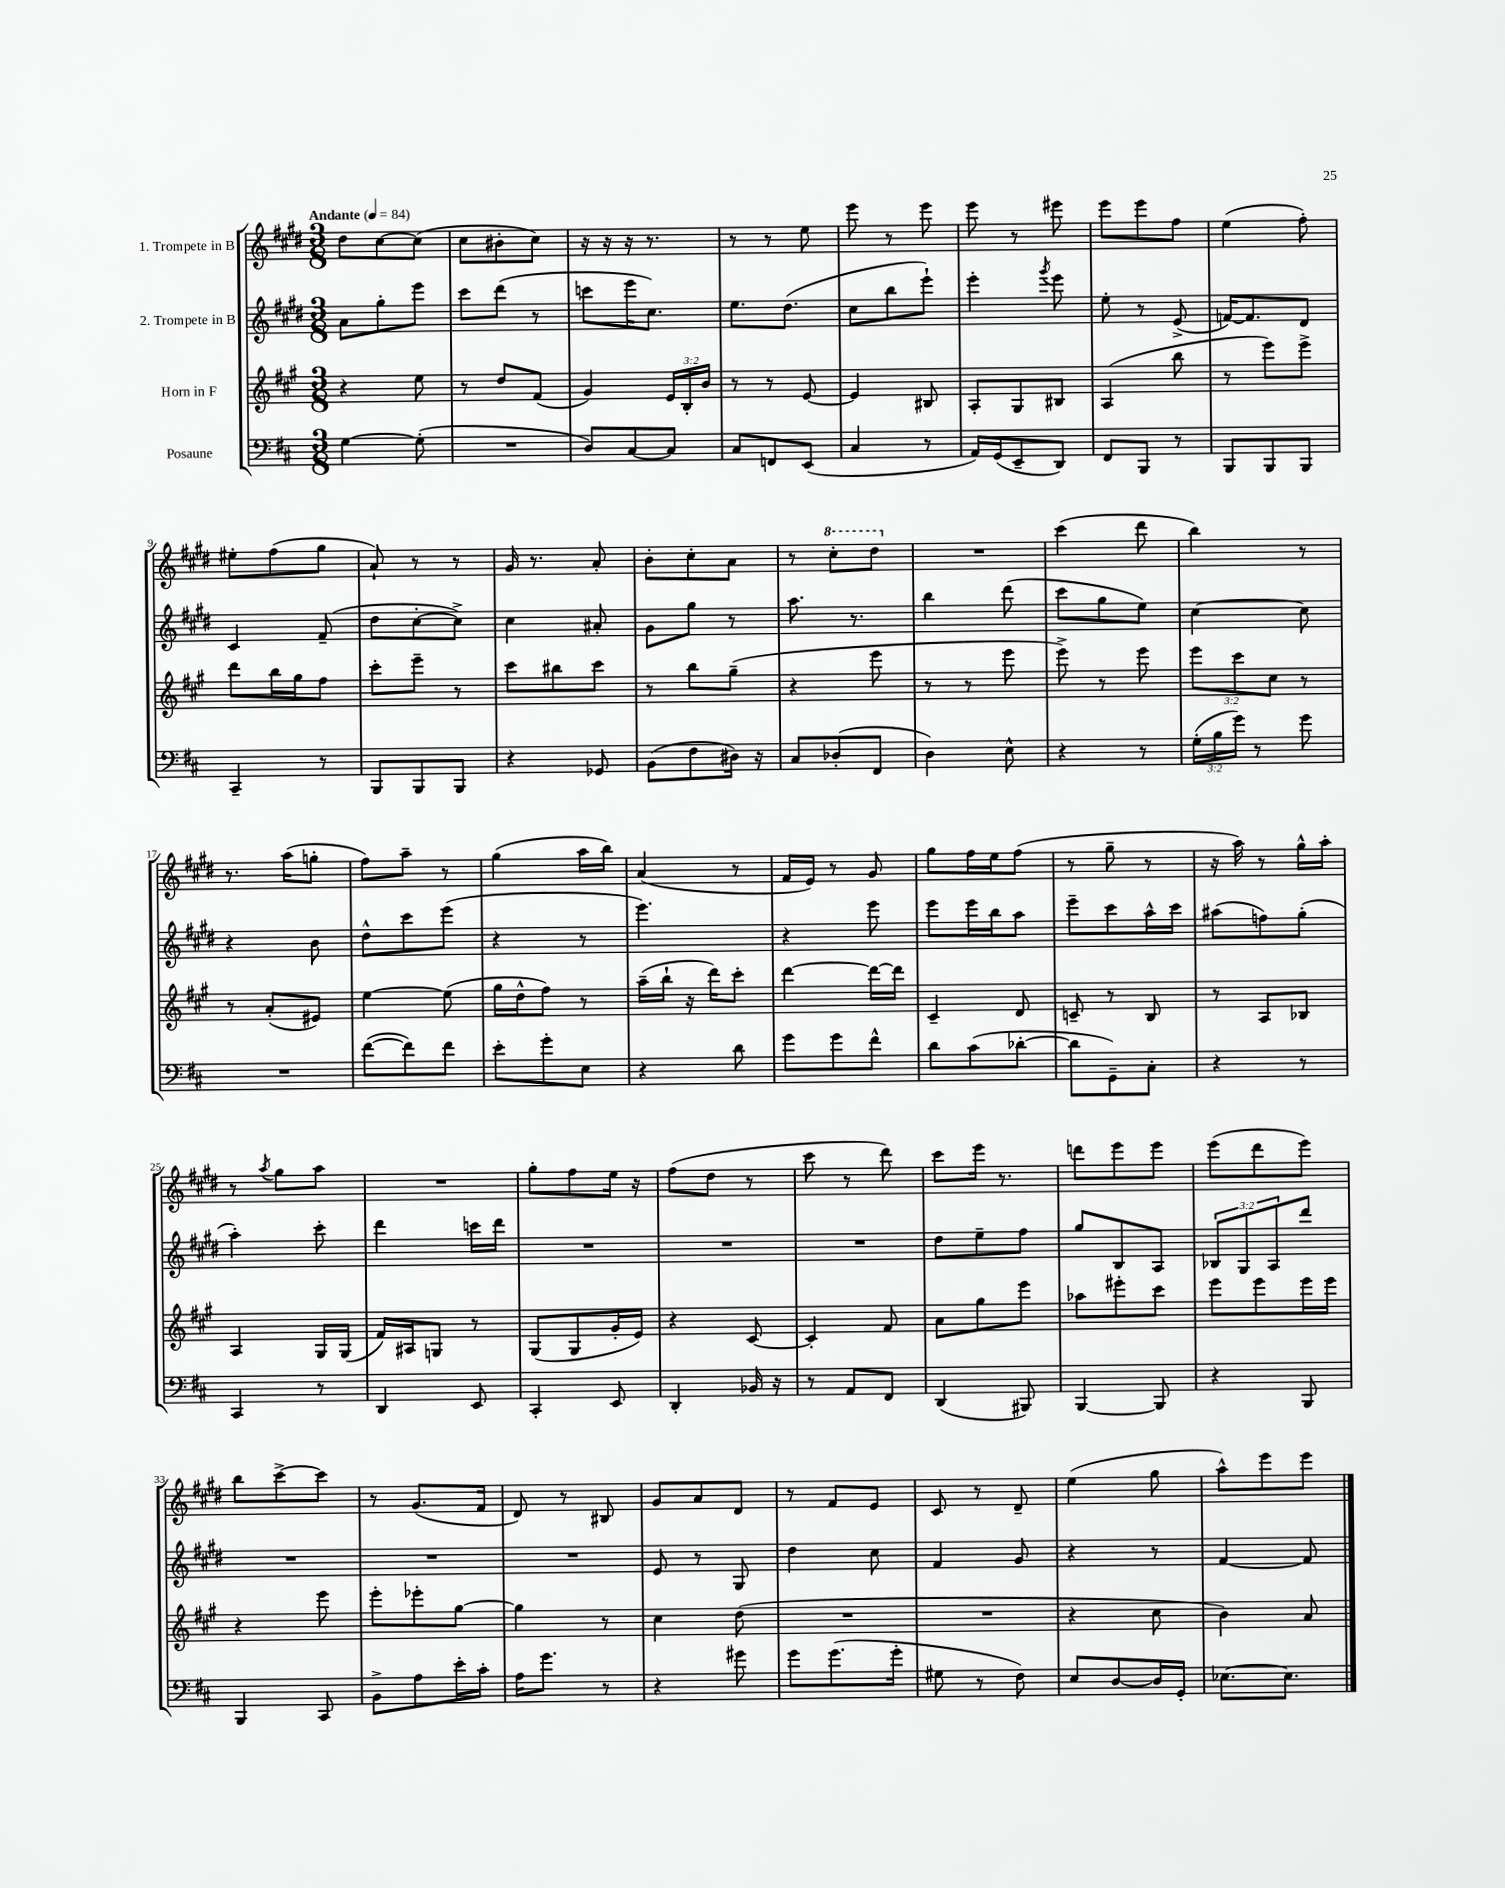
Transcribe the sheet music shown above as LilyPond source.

<<
\new StaffGroup <<
\new Staff = "s0" \with { instrumentName = "1. Trompete in B" } {
    \clef treble \key e \major \numericTimeSignature \time 3/8 \tempo "Andante" 4 = 84
    dis''8 cis''8~ cis''8( |
    cis''8 bis'8-. cis''8) |
    r16 r16 r16 r8. |
    r8 r8 e''8 |
    e'''8 r8 e'''8 |
    e'''8 r8 eis'''8 |
    e'''8 e'''8 fis''8 |
    e''4( fis''8-.) |
    eis''8-. fis''8( gis''8 |
    a'8-!) r8 r8 |
    gis'16 r8. a'8-. |
    b'8-. cis''8-. a'8 |
    r8 \ottava #1 cis'''8-. dis'''8 \ottava #0 |
    R4. |
    cis'''4( dis'''8 |
    b''4) r8 |
    r8. a''16( g''8-. |
    fis''8) a''8-- r8 |
    gis''4( a''16 b''16) |
    a'4( r8 |
    fis'16 e'16) r8 gis'8 |
    gis''8 fis''16 e''16 fis''8( |
    r8 gis''8-- r8 |
    r16 a''16) r8 gis''16-^ a''16-. |
    r8 \acciaccatura { a''8 } gis''8 a''8 |
    R4. |
    gis''8-. fis''8 e''16 r16 |
    fis''8( dis''8 r8 |
    cis'''8 r8 dis'''8) |
    cis'''8 e'''16 r8. |
    d'''8 e'''8 e'''8 |
    e'''8( dis'''8 e'''8) |
    b''8 cis'''8~-> cis'''8 |
    r8 gis'8.( fis'16 |
    dis'8) r8 bis8 |
    gis'8 a'8 dis'8 |
    r8 fis'8 e'8 |
    cis'8 r8 dis'8-- |
    e''4( gis''8 |
    a''8-^) e'''8 e'''8 \bar "|." |
}
\new Staff = "s1" \with { instrumentName = "2. Trompete in B" } {
    \clef treble \key e \major \numericTimeSignature \time 3/8 \override Staff.TupletNumber.text = #tuplet-number::calc-fraction-text
    a'8 gis''8-. e'''8 |
    cis'''8 dis'''8( r8 |
    c'''8 e'''16 cis''8.) |
    e''8. dis''8.( |
    cis''8 b''8 e'''8-!) |
    e'''4-. \acciaccatura { gis'''8 } e'''8 |
    e''8-. r8 e'8->( |
    f'16~) f'8. dis'8 |
    cis'4 fis'8--( |
    dis''8 cis''8~-. cis''8->) |
    cis''4 ais'8-. |
    gis'8 gis''8 r8 |
    a''8. r8. |
    b''4 dis'''8( |
    cis'''8 gis''8 e''8) |
    cis''4~ cis''8 |
    r4 b'8 |
    dis''8-^ cis'''8 e'''8( |
    r4 r8 |
    e'''4.) |
    r4 e'''8 |
    e'''8 e'''16 b''16 a''8 |
    e'''8-- cis'''8 a''16-^ cis'''16 |
    ais''8( f''8) gis''8-.( |
    a''4-.) cis'''8-. |
    dis'''4 c'''16 dis'''16 |
    R4. |
    R4. |
    R4. |
    dis''8 e''8-- fis''8 |
    gis''8 b8 a8 |
    \tuplet 3/2 { bes8 gis8 a8 } dis'''8 |
    R4. |
    R4. |
    R4. |
    e'8 r8 gis8 |
    dis''4 cis''8 |
    fis'4 gis'8 |
    r4 r8 |
    fis'4~ fis'8 \bar "|." |
}
\new Staff = "s2" \with { instrumentName = "Horn in F" } {
    \clef treble \key a \major \numericTimeSignature \time 3/8 \override Staff.TupletNumber.text = #tuplet-number::calc-fraction-text
    r4 e''8 |
    r8 d''8 fis'8( |
    gis'4) \tuplet 3/2 { e'16 b16-. b'16 } |
    r8 r8 e'8~ |
    e'4 bis8 |
    a8-. gis8 bis8 |
    a4( b''8 |
    r8 e'''8) e'''8-> |
    d'''8 b''16 gis''16 fis''8 |
    cis'''8-. e'''8-- r8 |
    cis'''8 bis''8 cis'''8 |
    r8 b''8 gis''8--( |
    r4 e'''8 |
    r8 r8 e'''8 |
    e'''8->) r8 e'''8 |
    \tuplet 3/2 { e'''8 cis'''8 cis''8 } r8 |
    r8 a'8-.( eis'8) |
    e''4~ e''8( |
    gis''16 d''16-^ fis''8) r8 |
    a''16--( b''16-! r16 d'''16) cis'''8-. |
    d'''4~ d'''16~ d'''16 |
    cis'4-- d'8 |
    c'8-- r8 b8 |
    r8 a8 bes8 |
    a4 gis16 gis16( |
    fis'16) ais16 g8 r8 |
    gis8( gis8 gis'16-. e'16) |
    r4 cis'8~ |
    cis'4-. fis'8 |
    a'8 gis''8 e'''8 |
    aes''8 eis'''8-. cis'''8 |
    e'''8 e'''8 e'''16 e'''16 |
    r4 e'''8 |
    e'''8-. ees'''8-. gis''8~ |
    gis''4 r8 |
    cis''4 d''8( |
    R4. |
    R4. |
    r4 cis''8 |
    b'4) a'8 \bar "|." |
}
\new Staff = "s3" \with { instrumentName = "Posaune" } {
    \clef bass \key d \major \numericTimeSignature \time 3/8 \override Staff.TupletNumber.text = #tuplet-number::calc-fraction-text
    g4~ g8-.( |
    R4. |
    d8) cis8~ cis8 |
    cis8 f,8 e,8( |
    cis4 r8 |
    a,16) g,16( e,8-- d,8) |
    fis,8 b,,8 r8 |
    b,,8 b,,8 b,,8 |
    cis,4-- r8 |
    b,,8 b,,8 b,,8 |
    r4 ges,8 |
    b,8( fis8 dis16) r16 |
    cis8 des8-.( fis,8 |
    d4) e8-^ |
    r4 r8 |
    \tuplet 3/2 { g16-.( b16 g'16) } r8 g'8 |
    R4. |
    fis'8~( fis'8) fis'8 |
    e'8-. g'8-. e8 |
    r4 d'8 |
    g'8 g'8 fis'8-^ |
    d'8 cis'8( des'8~-. |
    des'8 g,8--) cis8-. |
    r4 r8 |
    cis,4 r8 |
    d,4 e,8 |
    cis,4-. e,8 |
    d,4-. bes,16 r16 |
    r8 a,8 fis,8 |
    d,4( bis,,8) |
    b,,4~ b,,8 |
    r4 b,,8 |
    b,,4 cis,8 |
    b,8-> a8 e'16-. cis'16-. |
    a16 g'8. r8 |
    r4 gis'8 |
    g'8 g'8.( g'16-. |
    gis8 r8 fis8) |
    e8 d8~ d16 g,16-. |
    ees8.~ ees8. \bar "|." |
}
>>
>>
